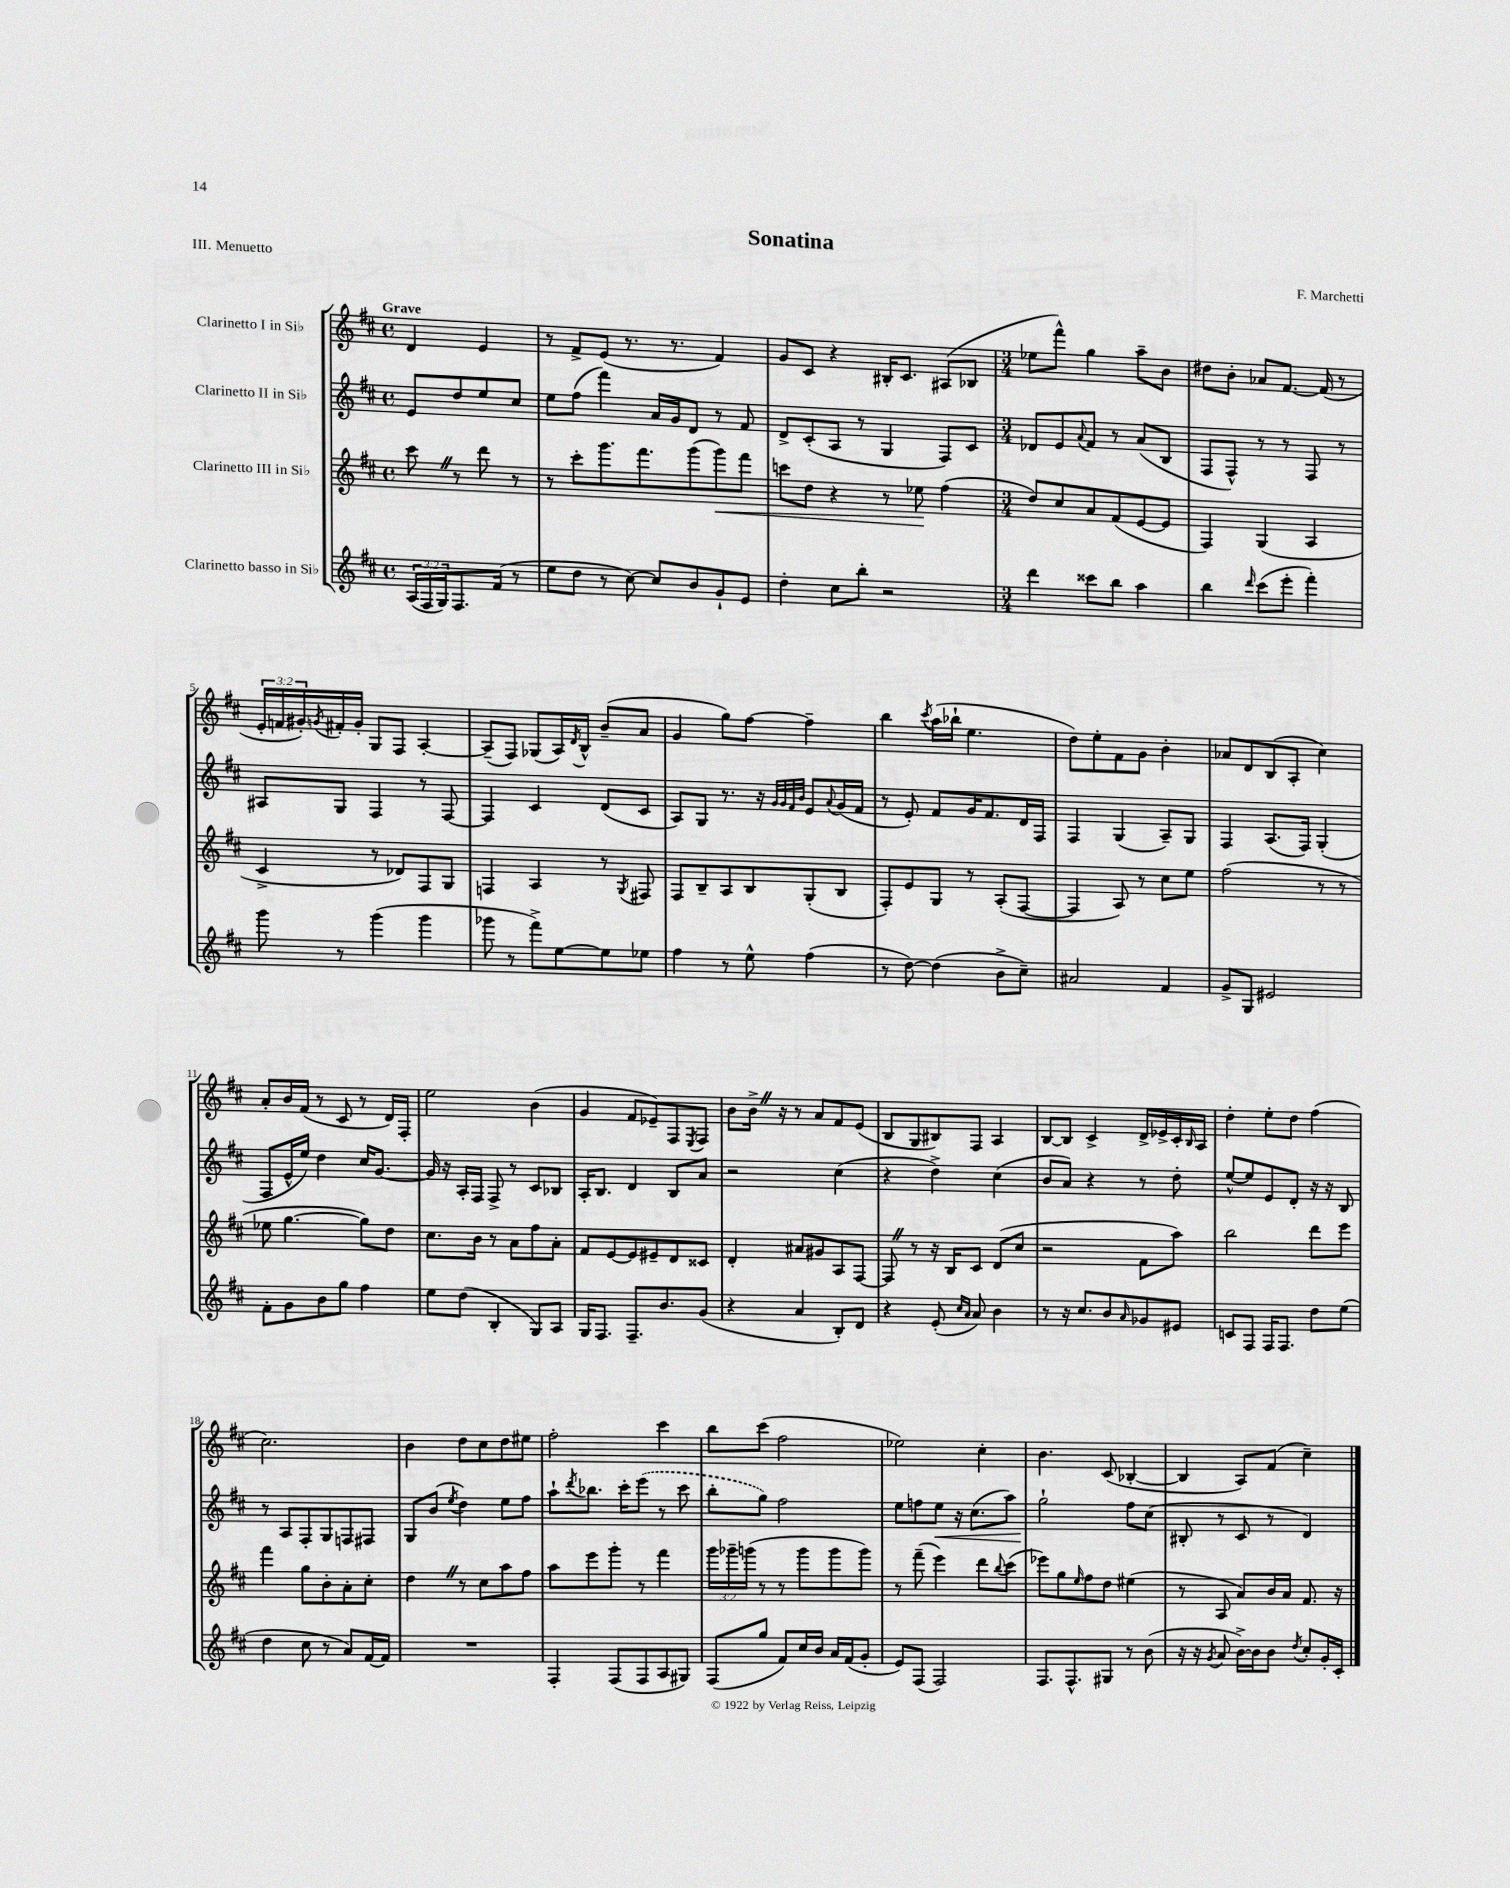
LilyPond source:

\header { title = "Sonatina" composer = "F. Marchetti" piece = "III. Menuetto" }
<<
\new StaffGroup <<
\new Staff = "s0" \with { instrumentName = "Clarinetto I in Sib" } {
    \clef treble \key d \major \defaultTimeSignature \time 4/4 \override Staff.TupletNumber.text = #tuplet-number::calc-fraction-text \partial 2 \tempo "Grave"
    d'4 e'4 |
    r8 fis'8-> e'8( r8. r8. fis'4) |
    g'8 cis'8 r4 bis16-. cis'8. ais8( bes8 |
    \numericTimeSignature \time 3/4 ees''8 fis'''8-^) g''4 a''8-- b'8 |
    dis''8 b'8-. aes'8 fis'8.~ fis'16( r8 |
    \tuplet 3/2 { e'16-. f'16 gis'16-.) } \acciaccatura { g'8 } fis'16-. g'16-. g8 fis8 a4~-. |
    a8--( fis8) ges8( a16) \acciaccatura { d'8 } b16-^ b'8--( a'8 |
    g'4 g''8) fis''8~ fis''4-- |
    b''4 \acciaccatura { cis'''8 } a''16( bes''16-! e''4. |
    d''8) e''8-. fis'8 g'8 b'4-. |
    aes'8 d'8 b8( a8-. cis''4) |
    a'8-. b'16 fis'16( r8 cis'8 r8 d'16) fis16-. |
    e''2 b'4( |
    g'4 fis'8 ees'8--) fis8 \acciaccatura { e8 } fis8 |
    b'8 b'16-> \once \override BreathingSign.text = \markup { \musicglyph "scripts.caesura.straight" } \breathe r16 r8 a'8 fis'8 e'8( |
    b8 g8 bis8) fis8 a4 |
    b8~ b8 cis'4-> d'16-> ees'16-> cis'16-. \grace { b16 } a16 |
    d''4-. e''8-. d''8 fis''4( |
    cis''2.) |
    b'4 d''8 cis''8 d''8 eis''8 |
    fis''2-. cis'''4 |
    b''8 cis'''8( fis''2 |
    ees''2) cis''4-. |
    b'4. cis'8( bes4~-. |
    bes4 a8) fis'8( cis''4--) \bar "|." |
}
\new Staff = "s1" \with { instrumentName = "Clarinetto II in Sib" } {
    \clef treble \key d \major \defaultTimeSignature \time 4/4 \partial 2
    e'8 d''8 e''8 cis''8 |
    e''8 fis''8( fis'''4) a'16 g'16 d'8 r8 fis'8 |
    d'8-> cis'8-.( a8 r8 g4 fis8) cis'8 |
    \numericTimeSignature \time 3/4 des'8 e'8 \appoggiatura { a'8 } fis'8 r8 a'8( b8 |
    fis8 fis8-^) r8 r8 fis8 r8 |
    ais8 g8 fis4 r8 fis8~ |
    fis4 cis'4 d'8( cis'8 |
    a8) g8 r8. r16 \grace { g'32 g'32 fis'32 b'32 } e'8 \appoggiatura { a'8 } g'16( fis'16 |
    r8 e'8-.) fis'8 g'16 fis'8. d'16 fis16 |
    fis4 g4( a8--) g8 |
    fis4 a8.( fis16) g4-.( |
    fis8 e'16-^ e''16) d''4 cis''16 g'8.~ |
    g'16 r16 a16-. fis16 fis8-> r8 cis'8 bes8 |
    a16-. b8. d'4 b8 a'8 |
    r2 cis''4( |
    r4 d''4->) cis''4( |
    b'8 a'8) r4 r8 d''8-. |
    e''8~-^ e''8 e'8 d'8-. r16 r16 b8 |
    r8 a8 fis8-. g8 f8 fis8 |
    g8 b'8( \acciaccatura { e''8 } d''4) e''8 fis''8 |
    a''8-! \acciaccatura { d'''8 } bes''8. cis'''16-. \once \slurDashed e'''8( r8 cis'''8 |
    b''8-. g''8) fis''2 |
    e''8 f''8 e''8\< r16 cis''8.( a''8) |
    g''2-!\! fis''8 cis''8( |
    bis8-. r8 cis'8 r8 d'4) \bar "|." |
}
\new Staff = "s2" \with { instrumentName = "Clarinetto III in Sib" } {
    \clef treble \key d \major \defaultTimeSignature \time 4/4 \override Staff.TupletNumber.text = #tuplet-number::calc-fraction-text \partial 2
    cis'''8 \once \override BreathingSign.text = \markup { \musicglyph "scripts.caesura.straight" } \breathe r8 d'''8 r8 |
    r8 cis'''8-. g'''8. fis'''8. g'''8( g'''8\<) fis'''8 |
    c'''8 d''8 r4 r8 ees''8\! fis''4( |
    \numericTimeSignature \time 3/4 d''8) cis''8 a'8 fis'8( e'8~ e'8 |
    fis4) g4( a4 |
    cis'4-> r8 des'8) fis8 g8 |
    f4 a4 r8 \acciaccatura { g8 } fis8 |
    fis8 b8-- a8 b8 g8-.( b8 |
    fis8-.) e'8 g8 r8 a8-.( fis8~ |
    fis4 a8) r8 cis''8 e''8 |
    fis''2( r8 r8 |
    ees''8 g''4.~ g''8) d''8 |
    cis''8. b'16 r8 a'8 fis''8 a'8-. |
    fis'8 e'8~ e'8 eis'8-- d'8 cisis'8 |
    d'4-. ais'8 gis'8 a8 fis8~ |
    fis8 \once \override BreathingSign.text = \markup { \musicglyph "scripts.caesura.straight" } \breathe r8 r16 b16 cis'8 d'8( cis''8 |
    r2 fis'8 a''8) |
    b''2 d'''8 e'''8 |
    fis'''4 g''8 b'8-. a'8-. cis''8-. |
    d''4 \once \override BreathingSign.text = \markup { \musicglyph "scripts.caesura.straight" } \breathe r8 cis''8 a''8 fis''8 |
    a''8 e'''8 g'''8-. r8 fis'''4 |
    \tuplet 3/2 { g'''16 ges'''16-- g'''16( } r8 r8 g'''8 g'''8 g'''8) |
    r8 fis'''8--( e'''4) d'''8 \appoggiatura { b''8 } cis'''8( |
    ees'''8) g''8 \grace { e''16 } fis''8 d''8 eis''4( |
    r8 a8 a'8) b'16 a'16 fis'8. r16 \bar "|." |
}
\new Staff = "s3" \with { instrumentName = "Clarinetto basso in Sib" } {
    \clef treble \key d \major \defaultTimeSignature \time 4/4 \override Staff.TupletNumber.text = #tuplet-number::calc-fraction-text \partial 2
    \tuplet 3/2 { a16( fis16 g16) } fis8. fis'16( r8 |
    e''8 d''8 r8 cis''8~) cis''8 b'8 g'8-! e'8 |
    d''4-. cis''8 b''8-. r2 |
    \numericTimeSignature \time 3/4 d'''4 cisis'''8 b''8 a''4 |
    b''4 \grace { d'''16 } cis'''8( e'''8-. fis'''4-.) |
    g'''8 r8 g'''4( g'''4 |
    ges'''8 r8 fis'''8->) e''8~ e''8 ees''8 |
    fis''4 r8 e''8-^ fis''4( |
    r8 d''8~) d''4( b'8-> cis''8--) |
    ais'2 fis'4 |
    g'8-> g8 eis'2 |
    fis'8-. g'8 b'8 g''8 fis''4 |
    e''8 d''8( b4-. g8) a8 |
    g16 fis8. fis8.-- b'8. g'8( |
    r4 a'4 b8-.) d'8 |
    r4 e'8-.( \grace { cis''16 a'16 } a'8) b'4 |
    r8 r16 cis''8. b'8 \grace { a'16 } ges'8 eis'8 |
    c'8 fis8 fis16 fis8. d''8 e''8( |
    d''4 cis''8 r8 a'8) fis'16~ fis'16 |
    R2. |
    fis4-. fis8( fis8 a8 gis8) |
    fis8( g''8 fis'8) cis''16 b'16 a'16 fis'16( g'8-. |
    e'8) fis8( fis2) |
    fis8. fis8.-^ gis8 r8 b'8( |
    r16 r16 \acciaccatura { g'8 } a'8 b'16~->) b'16 b'8 \acciaccatura { d''8 } cis''8-. g'16-. cis'16-. \bar "|." |
}
>>
>>
